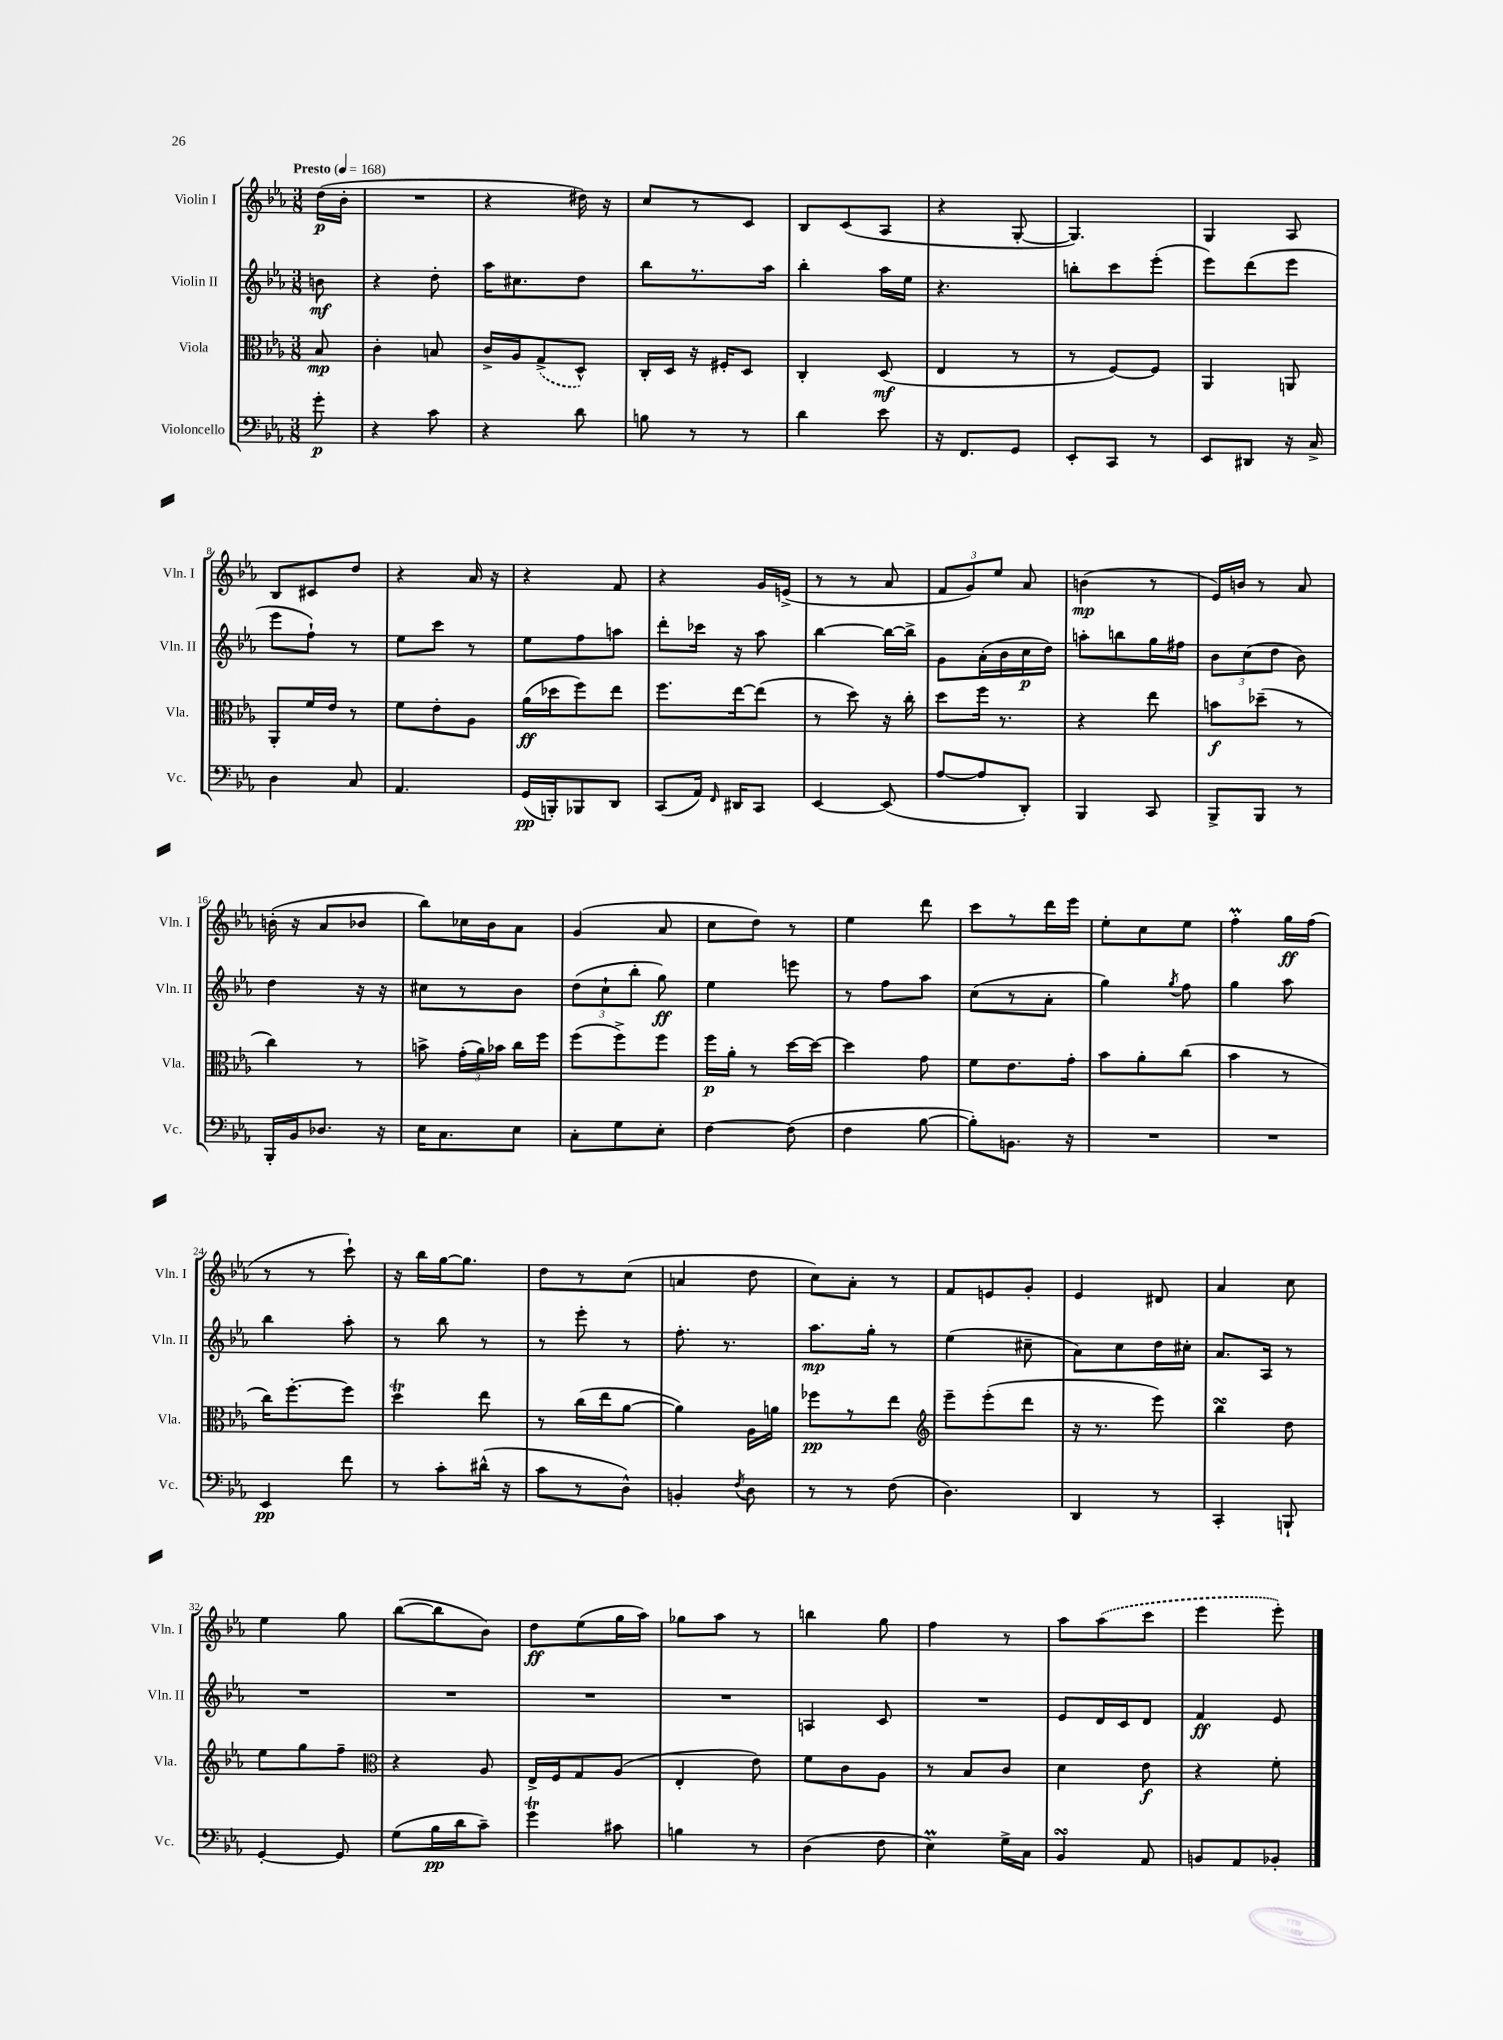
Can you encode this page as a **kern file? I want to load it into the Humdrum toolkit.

**kern	**kern	**kern	**kern
*staff4	*staff3	*staff2	*staff1
*clefF4	*clefC3	*clefG2	*clefG2
*k[b-e-a-]	*k[b-e-a-]	*k[b-e-a-]	*k[b-e-a-]
*M3/8	*M3/8	*M3/8	*M3/8
*MM168	*MM168	*MM168	*MM168
8g'	8B-	8b	(16dd
.	.	.	16b-'
=	=	=	=
4r	4c'	4r	4.r
8c	8B	8dd'	.
=	=	=	=
4r	16c^	16aa-	4r
.	16A-	8.cc#	.
.	(8G^	.	.
8d	8D^^)	8dd	16dd#)
.	.	.	16r
=	=	=	=
8B	16C'	8bb-	8cc
.	16D	.	.
8r	16r	8.r	8r
.	16F#'	.	.
8r	8D	.	8c
.	.	16aa-	.
=	=	=	=
4d	4C'	4bb-'	8B-
.	.	.	(8c
8e-	(8D	16aa-	8A-
.	.	16ee-	.
=	=	=	=
16r	4E-	4.r	4r
8.FF	.	.	.
8GG	8r	.	[8G'
=	=	=	=
8EE-'	8r	8bb'	4.G])
8CC	[8F)	8ccc	.
8r	8F]	(8eee-'	.
=	=	=	=
8EE-	4AA-	8eee-)	4G
8DD#	.	(8ddd	.
16r	8AA	8eee-	8A-
16C^	.	.	.
=	=	=	=
4D	8AA-'	8eee-	8B-
.	16f	8ff`)	8c#
.	16e-	.	.
8C	8r	8r	8dd
=	=	=	=
4.AA-	8f	8ee-	4r
.	8e-'	8ccc	.
.	8A-	8r	16a-
.	.	.	16r
=	=	=	=
(16GG	(16a-	8ee-	4r
16BBB')	16dd-	.	.
8BBB-	8ff)	8ff	.
8DD	8ee-	8aa	8f
=	=	=	=
(8CC	8.ff	8ddd'	4r
16AA-)	.	16ccc-	.
16qqFF	.	.	.
16DD#	[16ee-	16r	.
8CC	(8ee-]	8aa-	16g
.	.	.	(16e^
=	=	=	=
[4EE-	8r	[4bb-	8r
.	8dd)	.	8r
(8EE-]	16r	16bb-_	8a-
.	16cc'	16bb-^]	.
=	=	=	=
[8A-	8dd	8g	12f
.	.	.	12g)
8A-]	16ff	(16a-'	.
.	.	.	12ee-
.	8.r	16b-	.
8DD')	.	16cc	8a-
.	.	16dd)	.
=	=	=	=
4BBB-	4r	8aa'	(4b
.	.	8bb	.
8CC	8ee-	16gg	8r
.	.	16ff#	.
=	=	=	=
8BBB-^	8b	12b-	16e-)
.	.	.	16b
.	.	(12cc	.
8BBB-	(8dd-~	.	8r
.	.	12dd	.
8r	8r	8b-)	8a-
=	=	=	=
16BBB-'	4cc)	4dd	(16b'
16BB-	.	.	16r
8.D-	.	.	8a-
.	8r	16r	8b-
16r	.	16r	.
=	=	=	=
16E-	8b^	8cc#	8bb-)
8.C	.	.	.
.	(24g'	8r	16cc-
.	24a-)	.	.
.	.	.	16b-
.	24b-	.	.
8E-	16cc	8b-	8a-
.	16ff	.	.
=	=	=	=
8C'	(8ff	(12dd	(4g
.	.	12cc`	.
8G	8ff^)	.	.
.	.	12bb-'	.
8E-'	8ff	8gg)	8a-
=	=	=	=
[4F	16ff	4ee-	8cc
.	16a-'	.	.
.	8r	.	8dd)
(8F]	[16dd	8eee	8r
.	16dd_	.	.
=	=	=	=
4F	4dd]	8r	4ee-
.	.	8ff	.
[8B-	8g	8aa-	8ddd
=	=	=	=
8B-'])	8f	(8cc	8ccc
8.BB	8.e-	8r	8r
.	.	8a-'	16ddd
16r	16g'	.	16eee-
=	=	=	=
4.r	8b-	4gg)	8ee-'
.	8a-'	.	8cc
.	.	8qgg	.
.	(8cc	8ff	8ee-
=	=	=	=
4.r	4b-	4gg	4ff'
.	8r	8aa-	16gg
.	.	.	(16ff
=	=	=	=
4EE-	16cc)	4bb-	8r
.	[8.ff'	.	.
.	.	.	8r
8f	8ff]	8aa-'	8ccc`)
=	=	=	=
8r	4dd	8r	16r
.	.	.	16bb-
8c'	.	8bb-	[16gg
.	.	.	8.gg]
(16d#^^	8ee-	8r	.
16r	.	.	.
=	=	=	=
8c	8r	8r	8dd
8r	(16cc	8eee-'	8r
.	16ee-	.	.
8D^^)	[8a-	8r	(8cc
=	=	=	=
4BB'	4a-])	8.ff'	4a
.	.	8.r	.
8qF	.	.	.
8D	16A-	.	8dd
.	16a	.	.
=	=	=	=
8r	8ff-	8.aa-	8cc)
8r	8r	.	8a-'
.	.	16gg'	.
(8F	8ee-	8r	8r
=	=	=	=
*	*clefG2	*	*
4.D)	8eee-~	(4ee-	8f
.	(8eee-'	.	8e
.	8ddd	8cc#~	8g'
=	=	=	=
4DD	16r	8a-)	4e-
.	8.r	.	.
.	.	8cc	.
8r	8eee-)	16dd	8d#
.	.	16cc#'	.
=	=	=	=
4CC'	4bb-	8.a-	4a-
.	.	16A-	.
8BBB`	8dd	8r	8cc
=	=	=	=
[4GG'	8ee-	4.r	4ee-
.	8gg	.	.
8GG]	8ff~	.	8gg
=	=	=	=
*	*clefC3	*	*
(8G	4r	4.r	([8bb-
16B-	.	.	8bb-]
16d	.	.	.
8c~)	8A-	.	8b-)
=	=	=	=
4g	16E-^	4.r	8dd
.	16F	.	.
.	8G	.	(8ee-
8c#	(8A-	.	16gg
.	.	.	16aa-)
=	=	=	=
4B	4E-'	4.r	8gg-
.	.	.	8aa-
8r	8e-)	.	8r
=	=	=	=
(4D	8f	4A	4bb
.	8c	.	.
8F	8A-	8c	8gg
=	=	=	=
4E-)	8r	4.r	4ff
.	8B-	.	.
16G^	8c	.	8r
16C	.	.	.
=	=	=	=
4BB-	4d	8e-	8aa-
.	.	16d	(8aa-
.	.	16c	.
8AA-	8e-	8d	8ccc
=	=	=	=
8BB	4r	4f	4eee-
8AA-	.	.	.
8BB-'	8f'	8e-	8eee-')
==	==	==	==
*-	*-	*-	*-
